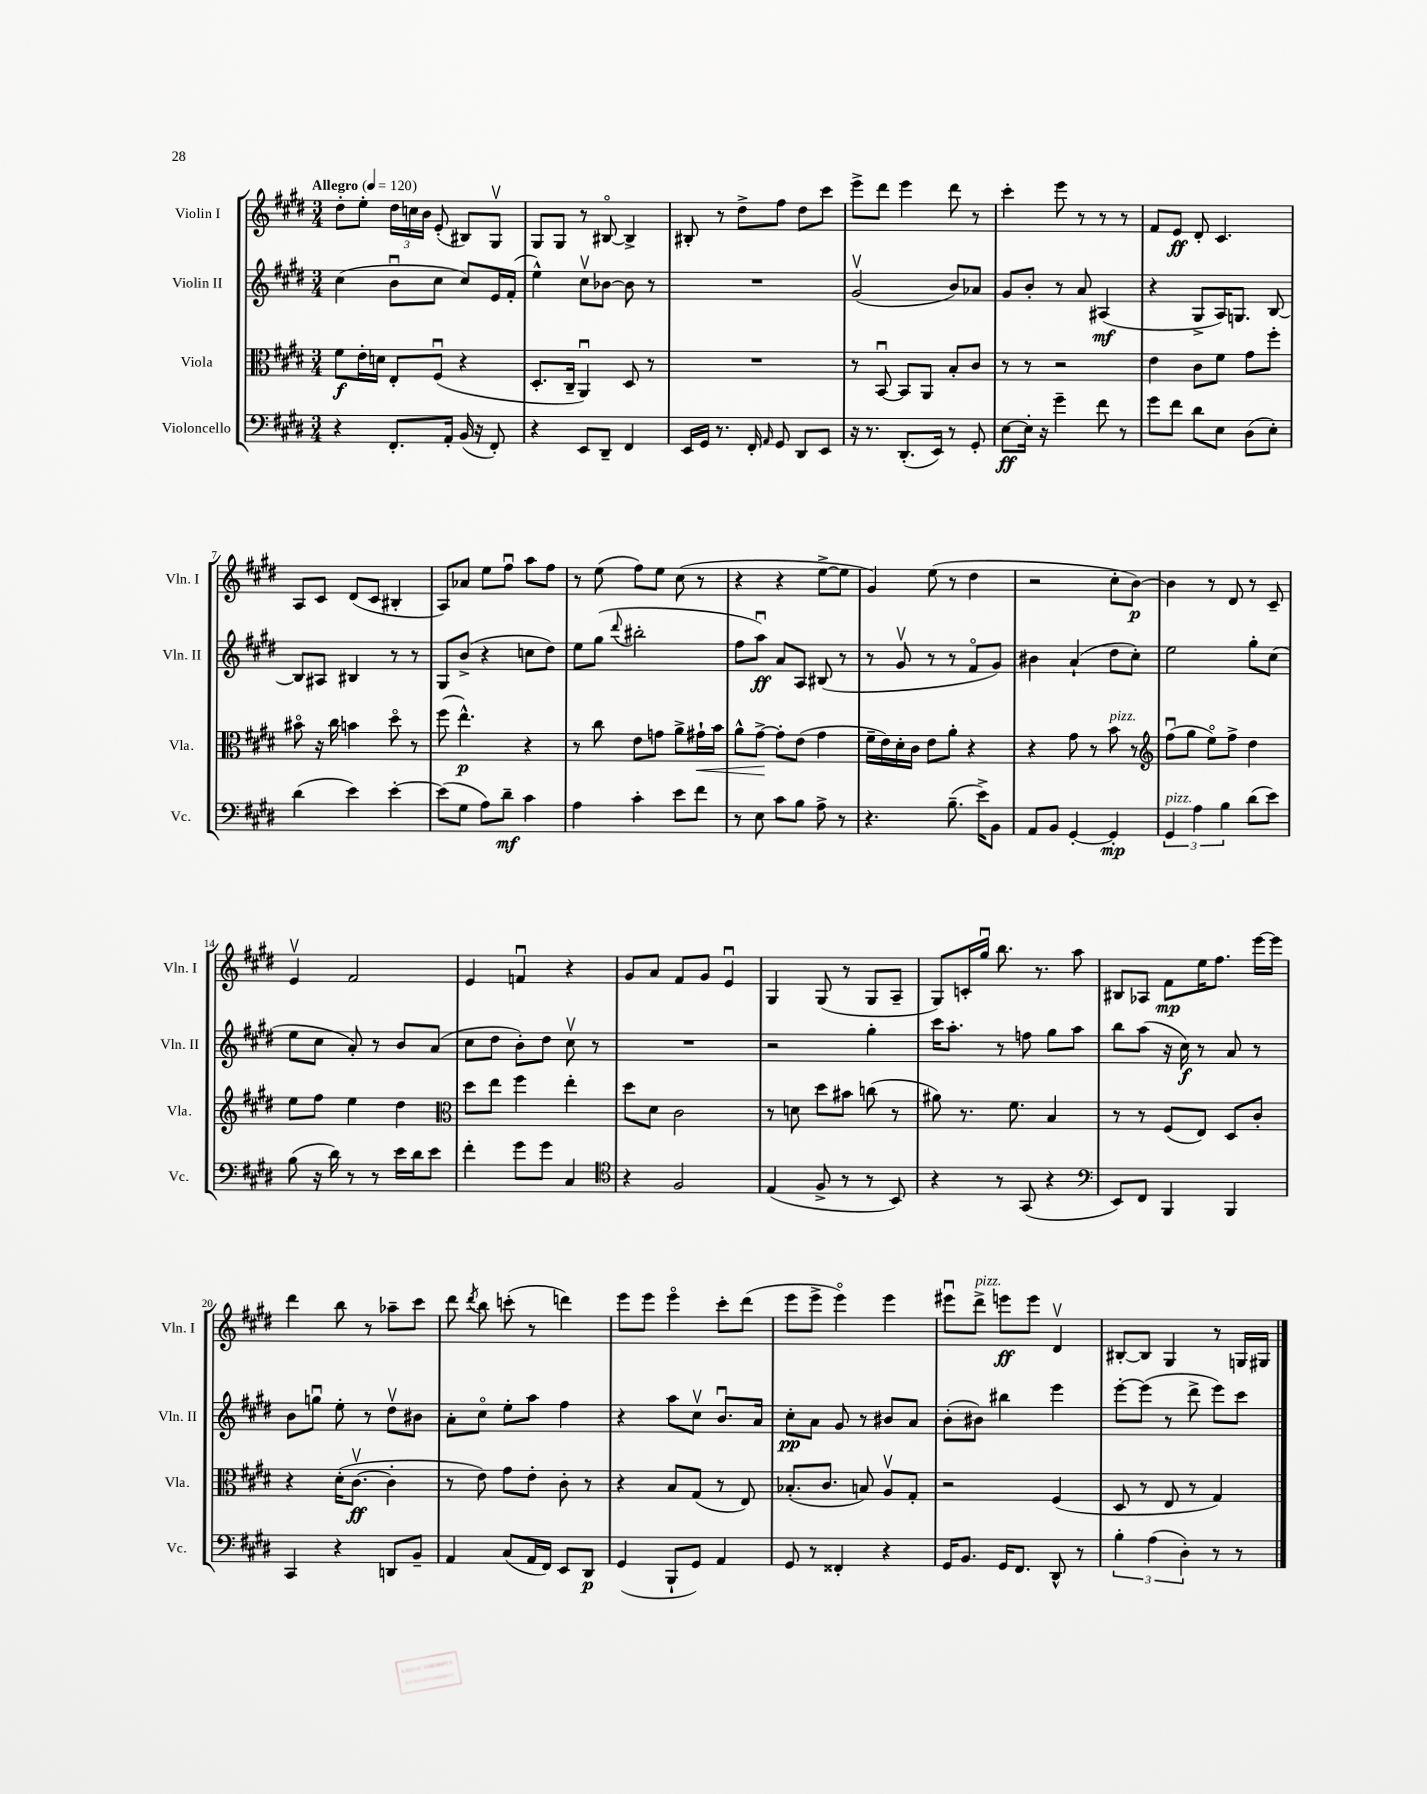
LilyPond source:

<<
\new StaffGroup <<
\new Staff = "s0" \with { instrumentName = "Violin I" shortInstrumentName = "Vln. I" } {
    \clef treble \key e \major \numericTimeSignature \time 3/4 \tempo "Allegro" 4 = 120
    \autoBeamOff dis''8[-. e''8]-. \tuplet 3/2 { dis''16[ c''16 b'16] } e'8-.( bis8[) gis8]\upbow |
    gis8[ gis8] r8 bis8~\flageolet bis4-> |
    bis8-. r8 dis''8[-> fis''8] dis''8[ cis'''8] |
    e'''8[-> dis'''8] e'''4 dis'''8 r8 |
    cis'''4-. e'''8 r8 r8 r8 |
    fis'8[ e'8]\ff dis'8-. cis'4. |
    a8[ cis'8] dis'8[( cis'8] bis4-. |
    a8[) aes'8] e''8[ fis''8]\downbow a''8[ fis''8] |
    r8 e''8( fis''8[) e''8] cis''8( r8 |
    r4 r4 e''8[~-> e''8] |
    gis'4) e''8( r8 dis''4 |
    r2 cis''8[-. b'8]~\p) |
    b'4 r8 dis'8 r8 cis'8-- |
    e'4\upbow fis'2 |
    e'4 f'4\downbow r4 |
    gis'8[ a'8] fis'8[ gis'8] e'4\downbow |
    gis4 gis8( r8 gis8[ a8]-- |
    gis8[) c'16-. gis''16]\downbow b''8. r8. a''8 |
    bis8[ aes8] fis'8[\mp e''16 fis''8.] e'''16[~ e'''16] |
    dis'''4 b''8 r8 aes''8[-- cis'''8] |
    dis'''8 \acciaccatura { dis'''8 } b''8 c'''8-.( r8 d'''4) |
    e'''8[ e'''8] e'''4\flageolet cis'''8[-. dis'''8]( |
    e'''8[ e'''8]-> e'''4\flageolet) e'''4 |
    eis'''8[\downbow dis'''8]->^\markup { \italic "pizz." } e'''8[\ff e'''8] dis'4\upbow |
    bis8[~-. bis8] gis4 r8 g16[ gis16] \bar "|." |
}
\new Staff = "s1" \with { instrumentName = "Violin II" shortInstrumentName = "Vln. II" } {
    \clef treble \key e \major \numericTimeSignature \time 3/4
    \autoBeamOff cis''4( b'8[\downbow cis''8] cis''8[) e'16 fis'16]-.( |
    e''4-^) cis''8[\upbow bes'8]~ bes'8 r8 |
    R2. |
    gis'2\upbow( b'8[) aes'8] |
    gis'8[ b'8]-. r8 a'8 ais4\mf( |
    r4 gis8[-> a16) g8.] b8~ |
    b8[ ais8] bis4 r8 r8 |
    gis8[ b'8]->( r4 c''8[ dis''8]) |
    e''8[ gis''8]( \appoggiatura { dis'''8 } bis''2-. |
    fis''8[ a''8]\downbow\ff) a'8[ a8] bis8( r8 |
    r8 gis'8\upbow r8 r8 fis'8[\flageolet gis'8]) |
    bis'4 a'4-!( dis''8[ cis''8]-.) |
    e''2 gis''8[-. cis''8]( |
    e''8[ cis''8] a'8-.) r8 b'8[ a'8]( |
    cis''8[ dis''8] b'8[-.) dis''8] cis''8\upbow r8 |
    R2. |
    r2 gis''4-. |
    cis'''16[ a''8.]-. r8 f''8 gis''8[ a''8] |
    b''8[ a''8]( r16 cis''16\f) r8 a'8 r8 |
    b'8[ g''8]\downbow e''8-. r8 dis''8[\upbow bis'8] |
    a'8[-. cis''8]\flageolet e''8[-. a''8] fis''4 |
    r4 a''8[ cis''8]\upbow b'8.[\downbow a'16] |
    cis''8[-.\pp a'8] gis'8 r8 bis'8[ a'8] |
    b'8[-.( bis'8]) bis''4 e'''4 |
    e'''8[~-. e'''8]( r8 dis'''8-> e'''8[) cis'''8] \bar "|." |
}
\new Staff = "s2" \with { instrumentName = "Viola" shortInstrumentName = "Vla." } {
    \clef alto \key e \major \numericTimeSignature \time 3/4
    \autoBeamOff fis'8[\f e'16-. d'16] e8[-. fis8]\downbow( r4 |
    dis8.[-. cis16]-- a,4\downbow) dis8 r8 |
    R2. |
    r8 b,8~\downbow b,8[ a,8] b8[-. cis'8] |
    r8 r8 r2 |
    e'4 cis'8[ fis'8] gis'8[ fis''8]-. |
    bis'8\flageolet r16 cis''16 b'4 dis''8\flageolet r8 |
    fis''8( e''4.-^\p) r4 |
    r8 cis''8 e'8[ g'8] a'8[-> gis'16-!\< b'16] |
    a'8[-^ gis'8]~->\! gis'8[-. e'8]( gis'4 |
    fis'16[-- e'16) dis'16-. cis'16] e'8[ a'8]-. r4 |
    r4 gis'8 r8 b'8^\markup { \italic "pizz." } r8 |
    \clef treble fis''8[\downbow( gis''8] e''8[\flageolet) fis''8]-> dis''4 |
    e''8[ fis''8] e''4 dis''4 |
    \clef alto dis''8[ e''8] fis''4 e''4-. |
    dis''8[ dis'8] cis'2 |
    r8 d'8 dis''8[ bis'8] c''8( r8 |
    ais'8) r8. fis'8. b4 |
    r8 r8 fis8[( e8]) dis8[ cis'8]-. |
    r4 dis'16[-.( cis'8.]~\upbow\ff cis'4-. |
    r8 e'8) gis'8[ e'8]-. cis'8-. r8 |
    r4 b8[ gis8]( r8 e8) |
    bes8.[-.( cis'8.] b8) a8[\upbow gis8]-. |
    r2 fis4( |
    dis8 r8 e8 r8 gis4) \bar "|." |
}
\new Staff = "s3" \with { instrumentName = "Violoncello" shortInstrumentName = "Vc." } {
    \clef bass \key e \major \numericTimeSignature \time 3/4
    \autoBeamOff r4 fis,8.[-. a,16]-. b,16( r16 fis,8-.) |
    r4 e,8[ dis,8]-- fis,4 |
    e,16[ gis,16] r8. fis,16-. \grace { a,16 } gis,8 dis,8[ e,8] |
    r16 r8. dis,8.[-.( e,16]) r8 gis,8-. |
    e8[~\ff e16]-. r16 gis'4-- fis'8 r8 |
    gis'8[ fis'8] dis'8[ e8] dis8[( e8]-.) |
    dis'4( e'4) e'4~-. |
    e'8[( gis8] a8[) dis'8]--\mf cis'4 |
    a4 cis'4-. e'8[ fis'8] |
    r8 e8 cis'8[ b8] a8-> r8 |
    r4. b8.--( e'16[->) b,8] |
    a,8[ b,8] gis,4~-. gis,4-.\mp |
    \tuplet 3/2 { gis,4^\markup { \italic "pizz." } a4 b4 } dis'8[( e'8]) |
    b8( r16 dis'16) r8 r8 e'16[ dis'16 e'8] |
    fis'4-. gis'8[ gis'8] cis4 |
    \clef tenor r4 fis2 |
    e4( fis8-> r8 r8 b,8) |
    r4 r8 gis,8( r4 |
    \clef bass e,8[) fis,8] b,,4 b,,4 |
    cis,4 r4 d,8[ b,8]-- |
    a,4 cis8[( a,16 fis,16]) e,8[ dis,8]\p |
    gis,4( b,,8[-! gis,8]) a,4 |
    gis,8 r8 fisis,4-. r4 |
    gis,16[ b,8.] gis,16[ fis,8.] dis,8-^ r8 |
    \tuplet 3/2 { b4-. a4( dis4-.) } r8 r8 \bar "|." |
}
>>
>>
